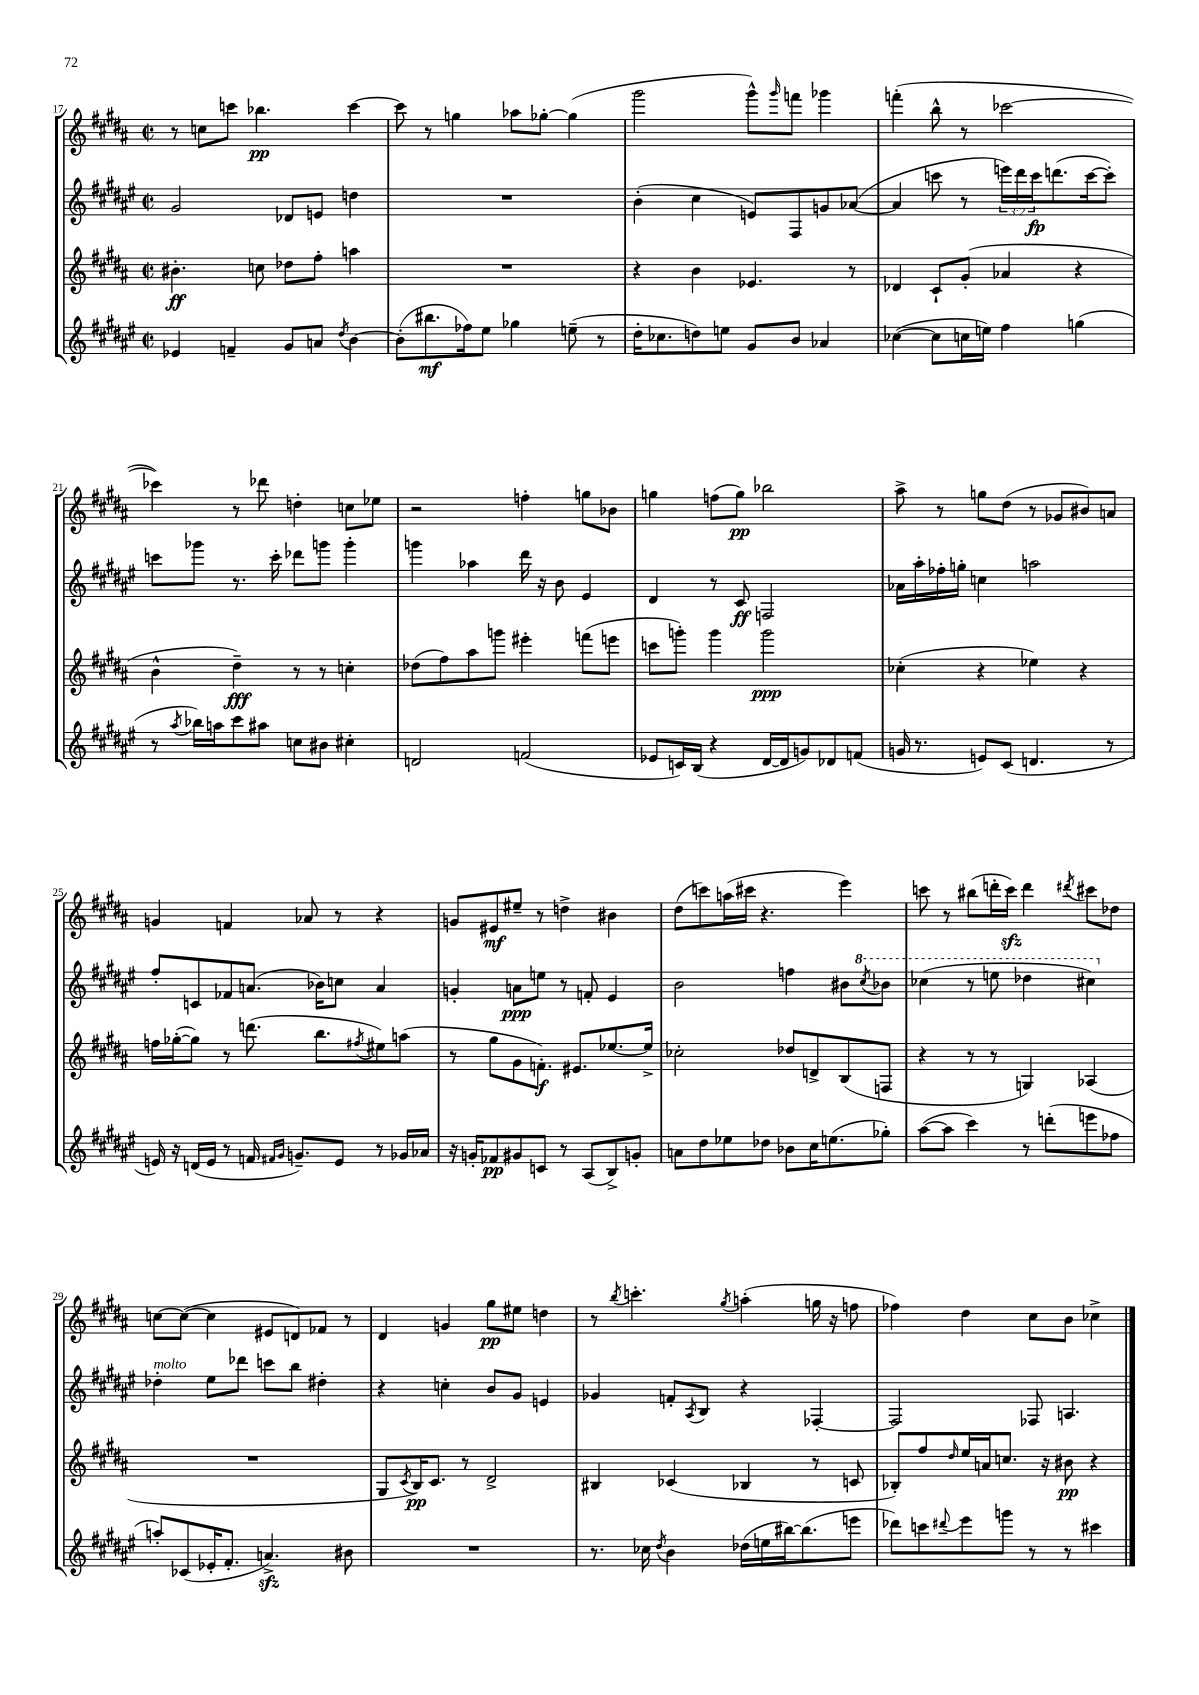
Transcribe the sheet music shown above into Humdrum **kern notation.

**kern	**kern	**kern	**kern
*staff4	*staff3	*staff2	*staff1
*clefG2	*clefG2	*clefG2	*clefG2
*k[f#c#g#d#a#e#]	*k[f#c#g#d#a#]	*k[f#c#g#d#a#e#]	*k[f#c#g#d#a#]
*M2/2	*M2/2	*M2/2	*M2/2
*met(c|)	*met(c|)	*met(c|)	*met(c|)
4e-	4.b#'	2g#	8r
.	.	.	8cc
4f~	.	.	8ccc
.	8cc	.	4.bb-
8g#	8dd-	8d-	.
8a	8ff#'	8e	.
8qdd#	.	.	.
[4b	4aa	4dd	[4ccc
=	=	=	=
(8b']	1r	1r	8ccc]
8.bb#	.	.	8r
.	.	.	4gg
16ff-)	.	.	.
8ee#	.	.	.
4gg-	.	.	8aa-
.	.	.	[8gg-'
(8ee~	.	.	(4gg-]
8r	.	.	.
=	=	=	=
16dd#'	4r	(4b'	2ggg#
8.cc-	.	.	.
8dd)	4b	4cc#	.
8ee	.	.	.
8g#	4.e-	8e)	8ggg#^^)
.	.	.	16qqggg#
8b	.	8F#	8fff
4a-	.	8g	4ggg-
.	8r	([8a-	.
=	=	=	=
([4cc-	4d-	4a-]	(4fff'
8cc-]	8c#`	8ccc	8bb^^
16cc	(8g#'	8r	8r
16ee)	.	.	.
4ff#	4a-	24eee)	[2ccc-
.	.	24ddd#	.
.	.	24ccc	.
.	.	(8.ddd	.
(4gg	4r	.	.
.	.	[16ccc	.
.	.	8ccc'])	.
=	=	=	=
8r	4b^^	8ccc	4ccc-])
8qaa#	.	.	.
16bb-)	.	8ggg-	.
16aa	.	.	.
8ccc#	4dd#~)	8.r	8r
8aa#	.	.	8ddd-
.	.	16ccc'	.
8cc	8r	8ddd-	4dd'
8b#	8r	8ggg	.
4cc#'	4cc'	4ggg'	8cc
.	.	.	8ee-
=	=	=	=
2d	(8dd-	4ggg	2r
.	8ff#)	.	.
.	8aa#	4aa-	.
.	8ggg	.	.
(2f	4eee#'	16ddd#	4ff'
.	.	16r	.
.	.	8b	.
.	(8fff	4e#	8gg
.	8eee	.	8b-
=	=	=	=
8e-	8ccc	4d#	4gg
16c)	8ggg')	.	.
(16B	.	.	.
4r	4ggg	8r	(8ff
.	.	8c#	8gg)
[16d#	2ggg	2F	2bb-
16d#]	.	.	.
8g)	.	.	.
8d-	.	.	.
(8f	.	.	.
=	=	=	=
16g	(4cc-'	16a-	8aa#^
8.r	.	16aa#'	.
.	.	16ff-'	8r
.	.	16gg'	.
8e)	4r	4cc	8gg
(8c#	.	.	(8dd#
4.d	4ee-)	2aa	8r
.	.	.	8g-
.	4r	.	8b#)
8r	.	.	8a
=	=	=	=
16e)	16ff	8ff#'	4g
16r	([16gg-'	.	.
(16d	8gg-])	8c	.
16e	.	.	.
8r	8r	8f-	4f
16f	(8.ddd	(8.a	.
16qqf#	.	.	.
16qqg#	.	.	.
8.g~)	.	.	.
.	.	.	8a-
.	8.bb	16b-)	.
8e	.	8cc	8r
.	8qff#	.	.
8r	8ee#)	4a	4r
16g-	(8aa	.	.
16a-	.	.	.
=	=	=	=
16r	8r	4g'	8g
16g'	.	.	.
8f-	8gg#	.	8e#
8g#	8g#	8a	8ee#~
8c	8.f')	8ee	8r
8r	.	8r	4dd^
.	8.e#	.	.
(8A#	.	8f'	.
8B^)	[8.ee-	4e#	4b#
8g'	.	.	.
.	16ee-^]	.	.
=	=	=	=
8a	2cc-'	2b	(8dd#
8dd#	.	.	8ccc)
8ee-	.	.	(16aa
.	.	.	16ccc#
8dd-	.	.	4.r
8b-	8dd-	4ff	.
16cc#	8d^	.	.
(8.ee	.	.	.
.	(8B	8b#	4eee)
.	.	8qccc#	.
8gg-')	8F	8bb-	.
=	=	=	=
([8aa#	4r	(4ccc-	8ccc
8aa#]	.	.	8r
4ccc#)	8r	8r	(8bb#
.	8r	8eee	16ddd'
.	.	.	16ccc)
8r	4G)	4ddd-	4ddd
(8ddd'	.	.	.
.	.	.	8qddd#
8eee	(4A-	4ccc#)	8ccc#
8ff-	.	.	8dd-
=	=	=	=
8aa')	1r	4dd-'	[8cc
(8c-	.	.	(8cc_
16e-'	.	8ee#	4cc]
8.f#'	.	.	.
.	.	8ddd-	.
4.a^)	.	8ccc	8e#
.	.	8bb	8d)
.	.	4dd#'	8f-
8b#	.	.	8r
=	=	=	=
1r	8G#	4r	4d#
.	8qc#	.	.
.	16B)	.	.
.	8.c#	.	.
.	.	4cc'	4g
.	8r	.	.
.	2d#^	8b	8gg#
.	.	8g#	8ee#
.	.	4e	4dd
=	=	=	=
8.r	4B#	4g-	8r
.	.	.	8qbb
.	.	.	4.ccc'
16cc-	.	.	.
8qdd#	.	.	.
4b	(4c-	8f'	.
.	.	8qA#	.
.	.	8B	.
.	.	.	8qgg#
(16dd-	4B-	4r	(4aa'
16ee	.	.	.
[16bb#)	.	.	.
(8.bb#]	.	.	.
.	8r	[4F-'	16gg
.	.	.	16r
8eee	8c	.	8ff
=	=	=	=
8ddd-)	8B-')	2F-]	4ff-)
8ccc	8ff#	.	.
8qqddd#	16qqdd#	.	.
8eee#	16ee	.	4dd#
.	16a	.	.
8ggg	8.cc	.	.
8r	.	8F-	8cc#
.	16r	.	.
8r	8b#	4.A	8b
4ccc#	4r	.	4cc-^
==	==	==	==
*-	*-	*-	*-
